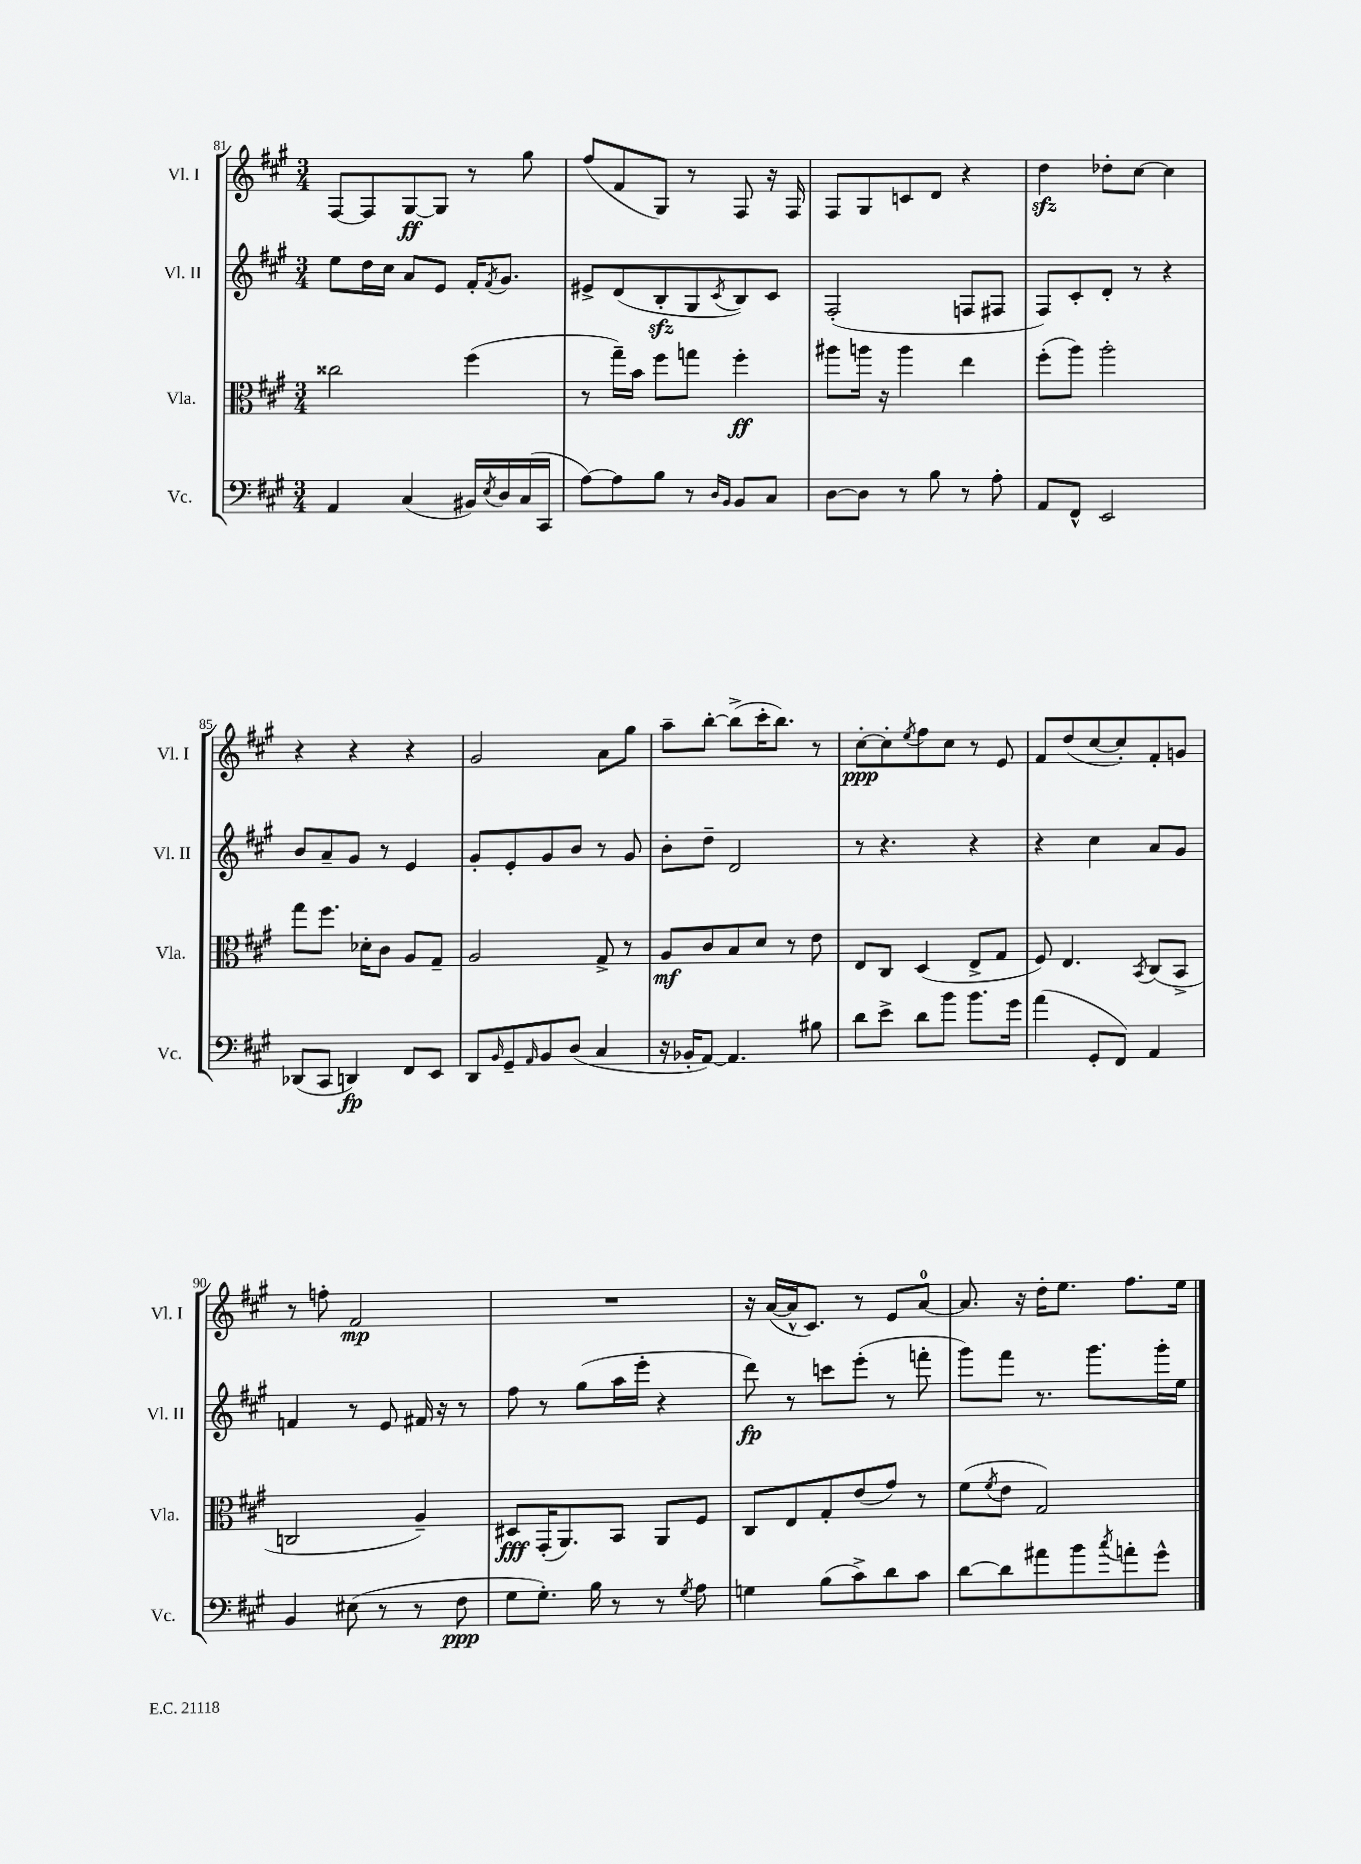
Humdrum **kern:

**kern	**kern	**kern	**kern
*staff4	*staff3	*staff2	*staff1
*clefF4	*clefC3	*clefG2	*clefG2
*k[f#c#g#]	*k[f#c#g#]	*k[f#c#g#]	*k[f#c#g#]
*M3/4	*M3/4	*M3/4	*M3/4
4AA	2cc##	8ee	[8F#
.	.	16dd	8F#]
.	.	16cc#	.
(4C#	.	8a	[8G#
.	.	8e	8G#]
16BB#)	(4ff#	16f#'	8r
8qE	.	8qf#	.
16D	.	8.g#	.
(16C#	.	.	8gg#
16CC#	.	.	.
=	=	=	=
[8A)	8r	8e#^	(8ff#
8A]	16gg#~)	(8d	8f#
.	16b	.	.
8B	8ff#	8B'	8G#)
8r	8gg	8G#	8r
16qqD	.	.	.
16qqBB	.	8qc#	.
8BB	4ff#'	8B)	8F#
8C#	.	8c#	16r
.	.	.	16F#
=	=	=	=
[8D	8aa#	(2F#'	8F#
8D]	16aa	.	8G#
.	16r	.	.
8r	4aa	.	8c
8B	.	.	8d
8r	4ee	8F	4r
8A'	.	8F#	.
=	=	=	=
8AA	(8ff#'	8F#)	4dd
8FF#^^	8aa)	8c#'	.
2EE	2aa'	8d'	8dd-'
.	.	8r	[8cc#
.	.	4r	4cc#]
=	=	=	=
(8DD-	8gg#	8b	4r
8CC#	8.ff#	8a~	.
4DD)	.	8g#	4r
.	16d-'	.	.
.	8c#	8r	.
8FF#	8A	4e	4r
8EE	8G#~	.	.
=	=	=	=
8DD	2A	8g#'	2g#
16qqBB	.	.	.
8GG#~	.	8e'	.
16qqAA	.	.	.
8BB	.	8g#	.
(8D	.	8b	.
4C#	8G#^	8r	8a
.	8r	8g#	8gg#
=	=	=	=
16r	8A	8b'	8aa~
16BB-'	.	.	.
[8AA)	8c#	8dd~	[8bb'
4.AA]	8B	2d	(8bb^]
.	8d	.	16ccc#'
.	.	.	8.bb)
.	8r	.	.
8B#	8e	.	8r
=	=	=	=
8d	8E	8r	[8cc#'
8e^	8C#	4.r	8cc#']
.	.	.	8qee
8d	(4D	.	8ff#
8b	.	.	8cc#
8.b	8E^	4r	8r
.	8G#	.	8e
16g#	.	.	.
=	=	=	=
(4a	8F#)	4r	8f#
.	4.E	.	(8dd
8GG#'	.	4cc#	[8cc#
8FF#)	.	.	8cc#'])
.	8qBB	.	.
4AA	(8C#	8a	8f#'
.	8BB^	8g#	8g
=	=	=	=
4BB	2C	4f	8r
.	.	.	8ff'
(8E#	.	8r	2f#
8r	.	8e	.
8r	4A~)	16f#	.
.	.	16r	.
8F#	.	8r	.
=	=	=	=
8G#	8D#	8ff#	2.r
8.G#')	(16GG#'	8r	.
.	8.AA)	.	.
.	.	(8gg#	.
16B	.	.	.
8r	8BB	16aa	.
.	.	16eee'	.
8r	8AA	4r	.
8qG#	.	.	.
8A	8F#	.	.
=	=	=	=
4G	8C#	8ddd)	16r
.	.	.	([16a
.	8E	8r	16a^^]
.	.	.	8.c#)
(8B	8G#'	8ccc	.
8c#^)	(8e	(8eee'	8r
8d	8g#)	8r	8e
8c#	8r	8fff'	[8a
=	=	=	=
[8d	(8f#	8ggg#)	8.a]
.	8qf#	.	.
8d]	8e	8fff#	.
.	.	.	16r
8a#	2G#)	8.r	16dd'
.	.	.	8.ee
8b	.	.	.
.	.	8.ggg#	.
8qcc#	.	.	.
8a'	.	.	8.ff#
8g#^^	.	16ggg#'	.
.	.	16ee	16ee
==	==	==	==
*-	*-	*-	*-
